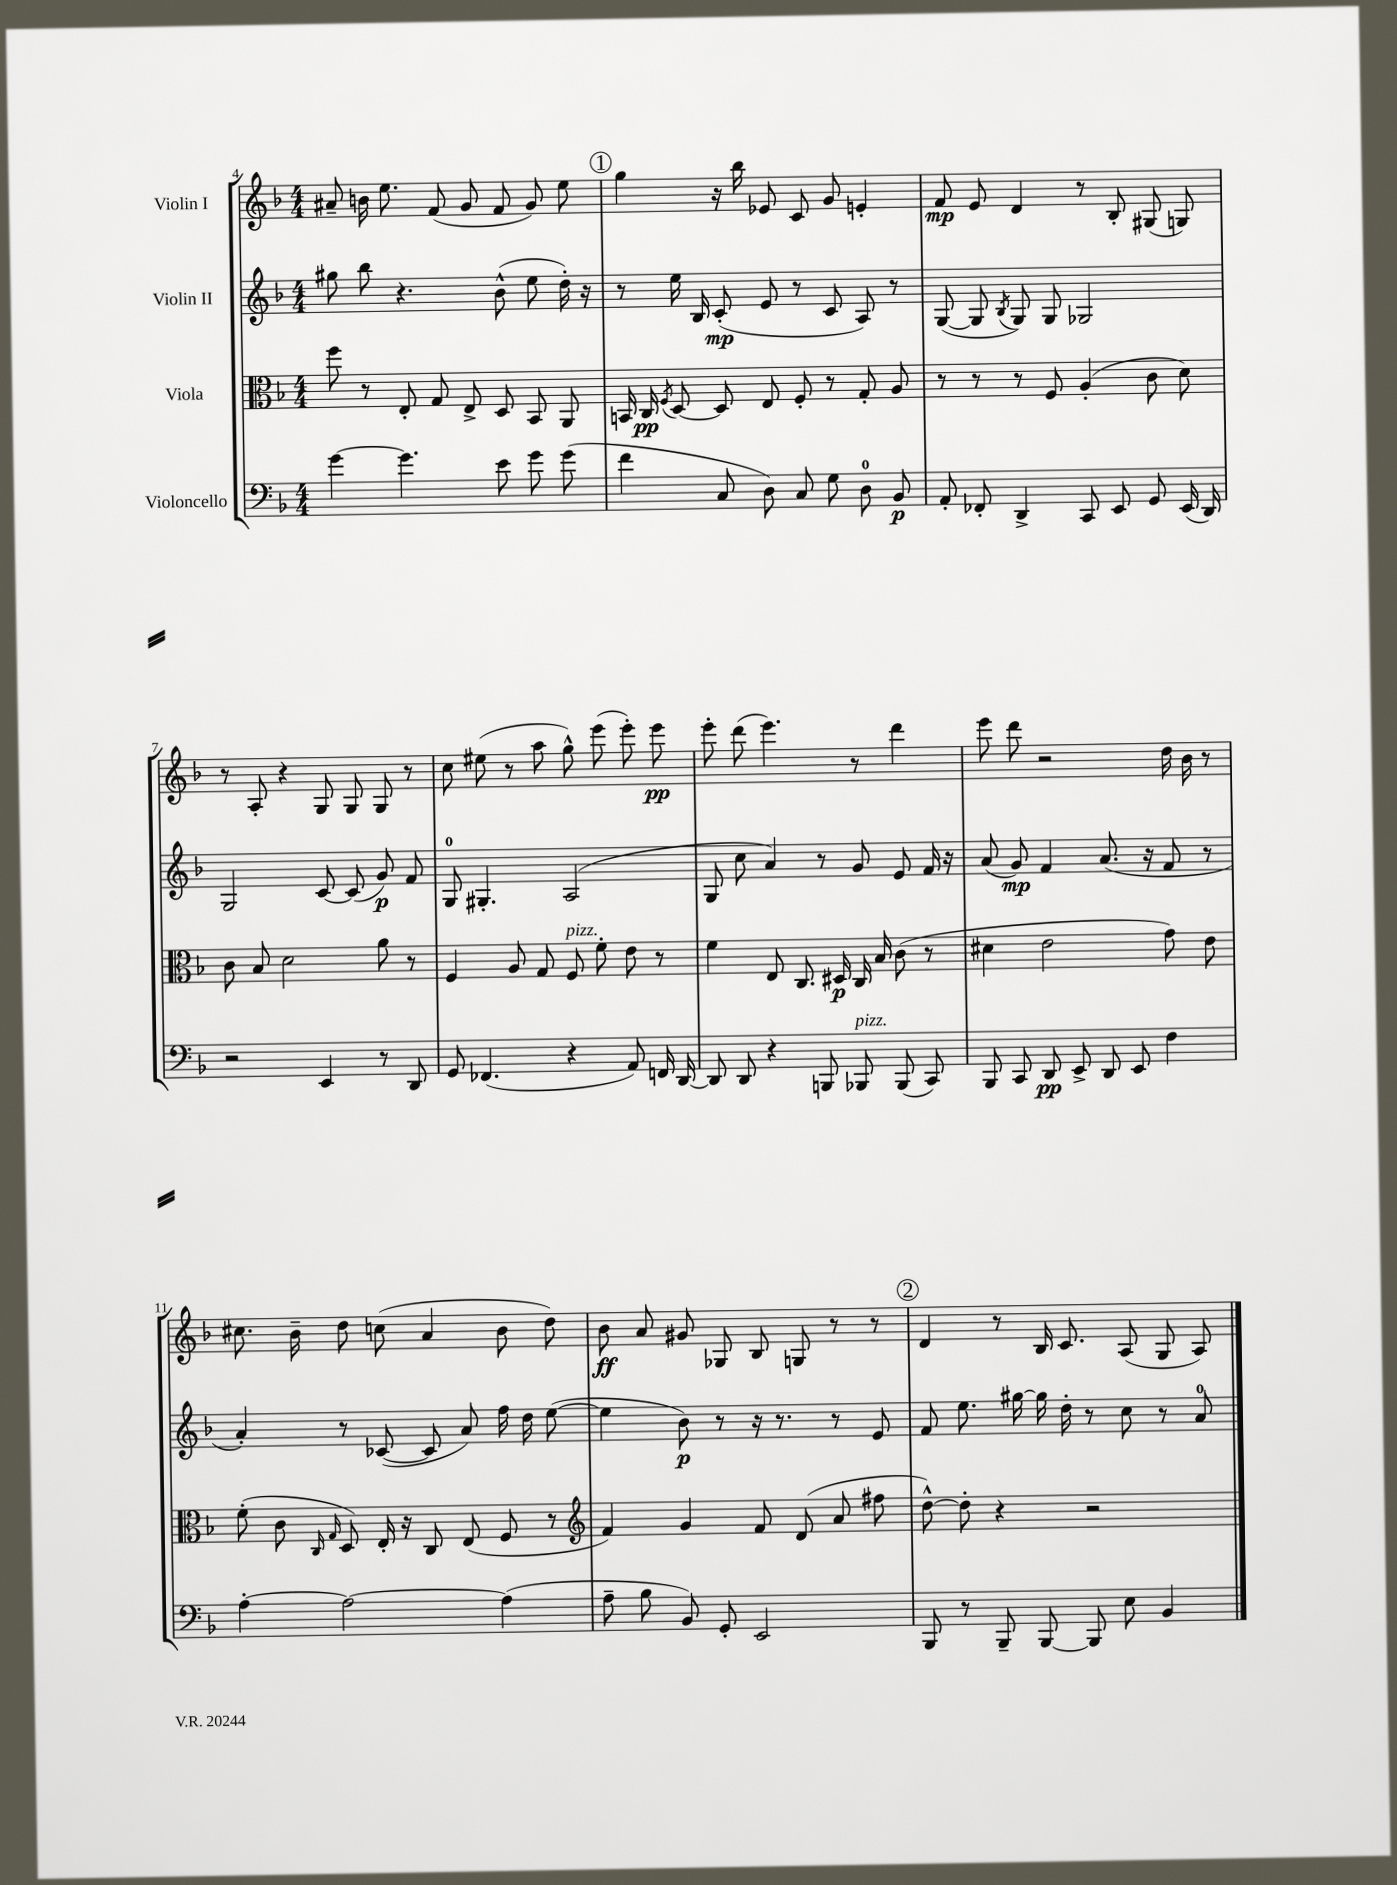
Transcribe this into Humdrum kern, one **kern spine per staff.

**kern	**dynam	**kern	**dynam	**kern	**dynam	**kern	**dynam
*part4	*part4	*part3	*part3	*part2	*part2	*part1	*part1
*staff4	*staff4	*staff3	*staff3	*staff2	*staff2	*staff1	*staff1
*I"Violoncello	*	*I"Viola	*	*I"Violin II	*	*I"Violin I	*
*clefF4	*	*clefC3	*	*clefG2	*	*clefG2	*
*k[b-]	*	*k[b-]	*	*k[b-]	*	*k[b-]	*
*M4/4	*	*M4/4	*	*M4/4	*	*M4/4	*
=4	=4	=4	=4	=4	=4	=4	=4
[4g\	.	8ff\	.	8gg#X\	.	8a#X~/	.
.	.	8r	.	8bb-\	.	16bn\	.
.	.	.	.	.	.	8.ee\	.
4.g\]	.	8E'/	.	4.r	.	.	.
.	.	8G/	.	.	.	(8f/	.
.	.	8E^/	.	.	.	8g/	.
8e\	.	8D/	.	(8b-^^\	.	8f/	.
8g\	.	8BB-/	.	8ee\	.	8g/)	.
(8g\	.	8AA/	.	16dd'\)	.	8ee\	.
.	.	.	.	16r	.	.	.
!!LO:REH:place=s1:t=1
=5	=5	=5	=5	=5	=5	=5	=5
4f\	.	16BBn/	.	8r	.	4gg\	.
.	.	16C/	pp	.	.	.	.
.	.	8qF/	.	.	.	.	.
.	.	[8D/	.	16ee\	.	.	.
.	.	.	.	16B-/	.	.	.
8C/	.	8D/]	.	(8c'/	mp	16r	.
.	.	.	.	.	.	16bb-\	.
8D\)	.	8E/	.	8e/	.	8e-X/	.
8C/	.	8F'/	.	8r	.	8c/	.
8G\	.	8r	.	8c/	.	8g/	.
8D\	.	8G'/	.	8A/)	.	4en'/	.
8BB-/	p	8A/	.	8r	.	.	.
=6	=6	=6	=6	=6	=6	=6	=6
8AA'/	.	8r	.	([8G/	.	8f/	mp
8FF-X'/	.	8r	.	8G/]	.	8e/	.
.	.	.	.	8qB-/	.	.	.
4DD^/	.	8r	.	8G/)	.	4d/	.
.	.	8F/	.	8G/	.	.	.
8CC/	.	(4A'/	.	2G-X/	.	8r	.
8EE/	.	.	.	.	.	8B-'/	.
8GG/	.	8c\	.	.	.	(8G#X/	.
(16EE/	.	8d\)	.	.	.	8Gn/)	.
16DD/)	.	.	.	.	.	.	.
!!LO:LB:g=z
=7	=7	=7	=7	=7	=7	=7	=7
2r	.	8c\	.	2G/	.	8r	.
.	.	8B-/	.	.	.	8A'/	.
.	.	2d\	.	.	.	4r	.
4EE/	.	.	.	[8c/	.	8G/	.
.	.	.	.	(8c/]	.	8G/	.
8r	.	8a\	.	8g/)	p	8G/	.
8DD/	.	8r	.	8f/	.	8r	.
=8	=8	=8	=8	=8	=8	=8	=8
8GG/	.	4F/	.	8G/	.	8cc\	.
(4.FF-X/	.	.	.	4.G#X'/	.	(8ee#X\	.
.	.	8A/	.	.	.	8r	.
.	.	8G/	.	.	.	8aa\	.
!	!	!LO:TX:a:i:t=pizz.	!	!	!	!	!
4r	.	8F/	.	(2A/	.	8gg^^\)	.
.	.	8f'\	.	.	.	(8eee\	.
8AA/)	.	8e\	.	.	.	8eee'\)	.
16FFn/	.	8r	.	.	.	8eee\	pp
[16DD/	.	.	.	.	.	.	.
=9	=9	=9	=9	=9	=9	=9	=9
8DD/]	.	4f\	.	8G/	.	8eee'\	.
8DD/	.	.	.	8cc\	.	(8ddd\	.
4r	.	8E/	.	4a/)	.	4.eee\)	.
.	.	8.C/	.	.	.	.	.
8BBBn/	.	.	.	8r	.	.	.
.	.	16D#X/	p	.	.	.	.
!LO:TX:a:i:t=pizz.	!	!	!	!	!	!	!
8BBB-X/	.	16C/	.	8g/	.	8r	.
.	.	16B-/	.	.	.	.	.
(8BBB-/	.	(8c\	.	8e/	.	4ddd\	.
8CC/)	.	8r	.	16f/	.	.	.
.	.	.	.	16r	.	.	.
=10	=10	=10	=10	=10	=10	=10	=10
8BBB-/	.	4d#X\	.	(8a/	.	8eee\	.
8CC/	.	.	.	8g/)	mp	8ddd\	.
8DD/	pp	2e\	.	4f/	.	2r	.
8EE^/	.	.	.	.	.	.	.
8DD/	.	.	.	(8.a/	.	.	.
8EE/	.	.	.	.	.	.	.
.	.	.	.	16r	.	.	.
4F\	.	8g\)	.	8f/	.	16dd\	.
.	.	.	.	.	.	16b-\	.
.	.	8e\	.	8r	.	8r	.
!!LO:LB:g=z
=11	=11	=11	=11	=11	=11	=11	=11
[4A'\	.	(8f'\	.	4a'/)	.	8.cc#X\	.
.	.	8c\	.	.	.	.	.
.	.	.	.	.	.	16b-~\	.
.	.	16qqC/	.	.	.	.	.
.	.	16qqG/	.	.	.	.	.
2A\_	.	8D/)	.	8r	.	8dd\	.
.	.	16E'/	.	([8c-X/	.	(8ccn\	.
.	.	16r	.	.	.	.	.
.	.	8C/	.	8c-/]	.	4a/	.
.	.	(8E/	.	8a/)	.	.	.
(4A\]	.	8F/	.	16ff\	.	8b-\	.
.	.	.	.	16dd\	.	.	.
.	.	8r	.	([8ee\	.	8dd\)	.
=12	=12	=12	=12	=12	=12	=12	=12
*	*	*clefG2	*	*	*	*	*
8A~\	.	4f/)	.	4ee\]	.	8b-\	ff
8B-\	.	.	.	.	.	8a/	.
8BB-/)	.	4g/	.	8b-\)	p	8g#X/	.
8GG'/	.	.	.	8r	.	8G-X/	.
2EE/	.	8f/	.	16r	.	8B-/	.
.	.	.	.	8.r	.	.	.
.	.	(8d/	.	.	.	8Gn/	.
.	.	8a/	.	8r	.	8r	.
.	.	8ff#X\	.	8e/	.	8r	.
!!LO:REH:place=s1:t=2
=13	=13	=13	=13	=13	=13	=13	=13
8BBB-/	.	[8dd^^\)	.	8f/	.	4d/	.
8r	.	8dd'\]	.	8.ee\	.	.	.
8BBB-~/	.	4r	.	.	.	8r	.
.	.	.	.	[16gg#X\	.	.	.
[8BBB-/	.	.	.	16gg#\]	.	16B-/	.
.	.	.	.	16dd'\	.	8.c/	.
8BBB-/]	.	2r	.	8r	.	.	.
8E\	.	.	.	8cc\	.	(8A/	.
4BB-/	.	.	.	8r	.	8G/	.
.	.	.	.	8a/	.	8A/)	.
==	==	==	==	==	==	==	==
*-	*-	*-	*-	*-	*-	*-	*-
